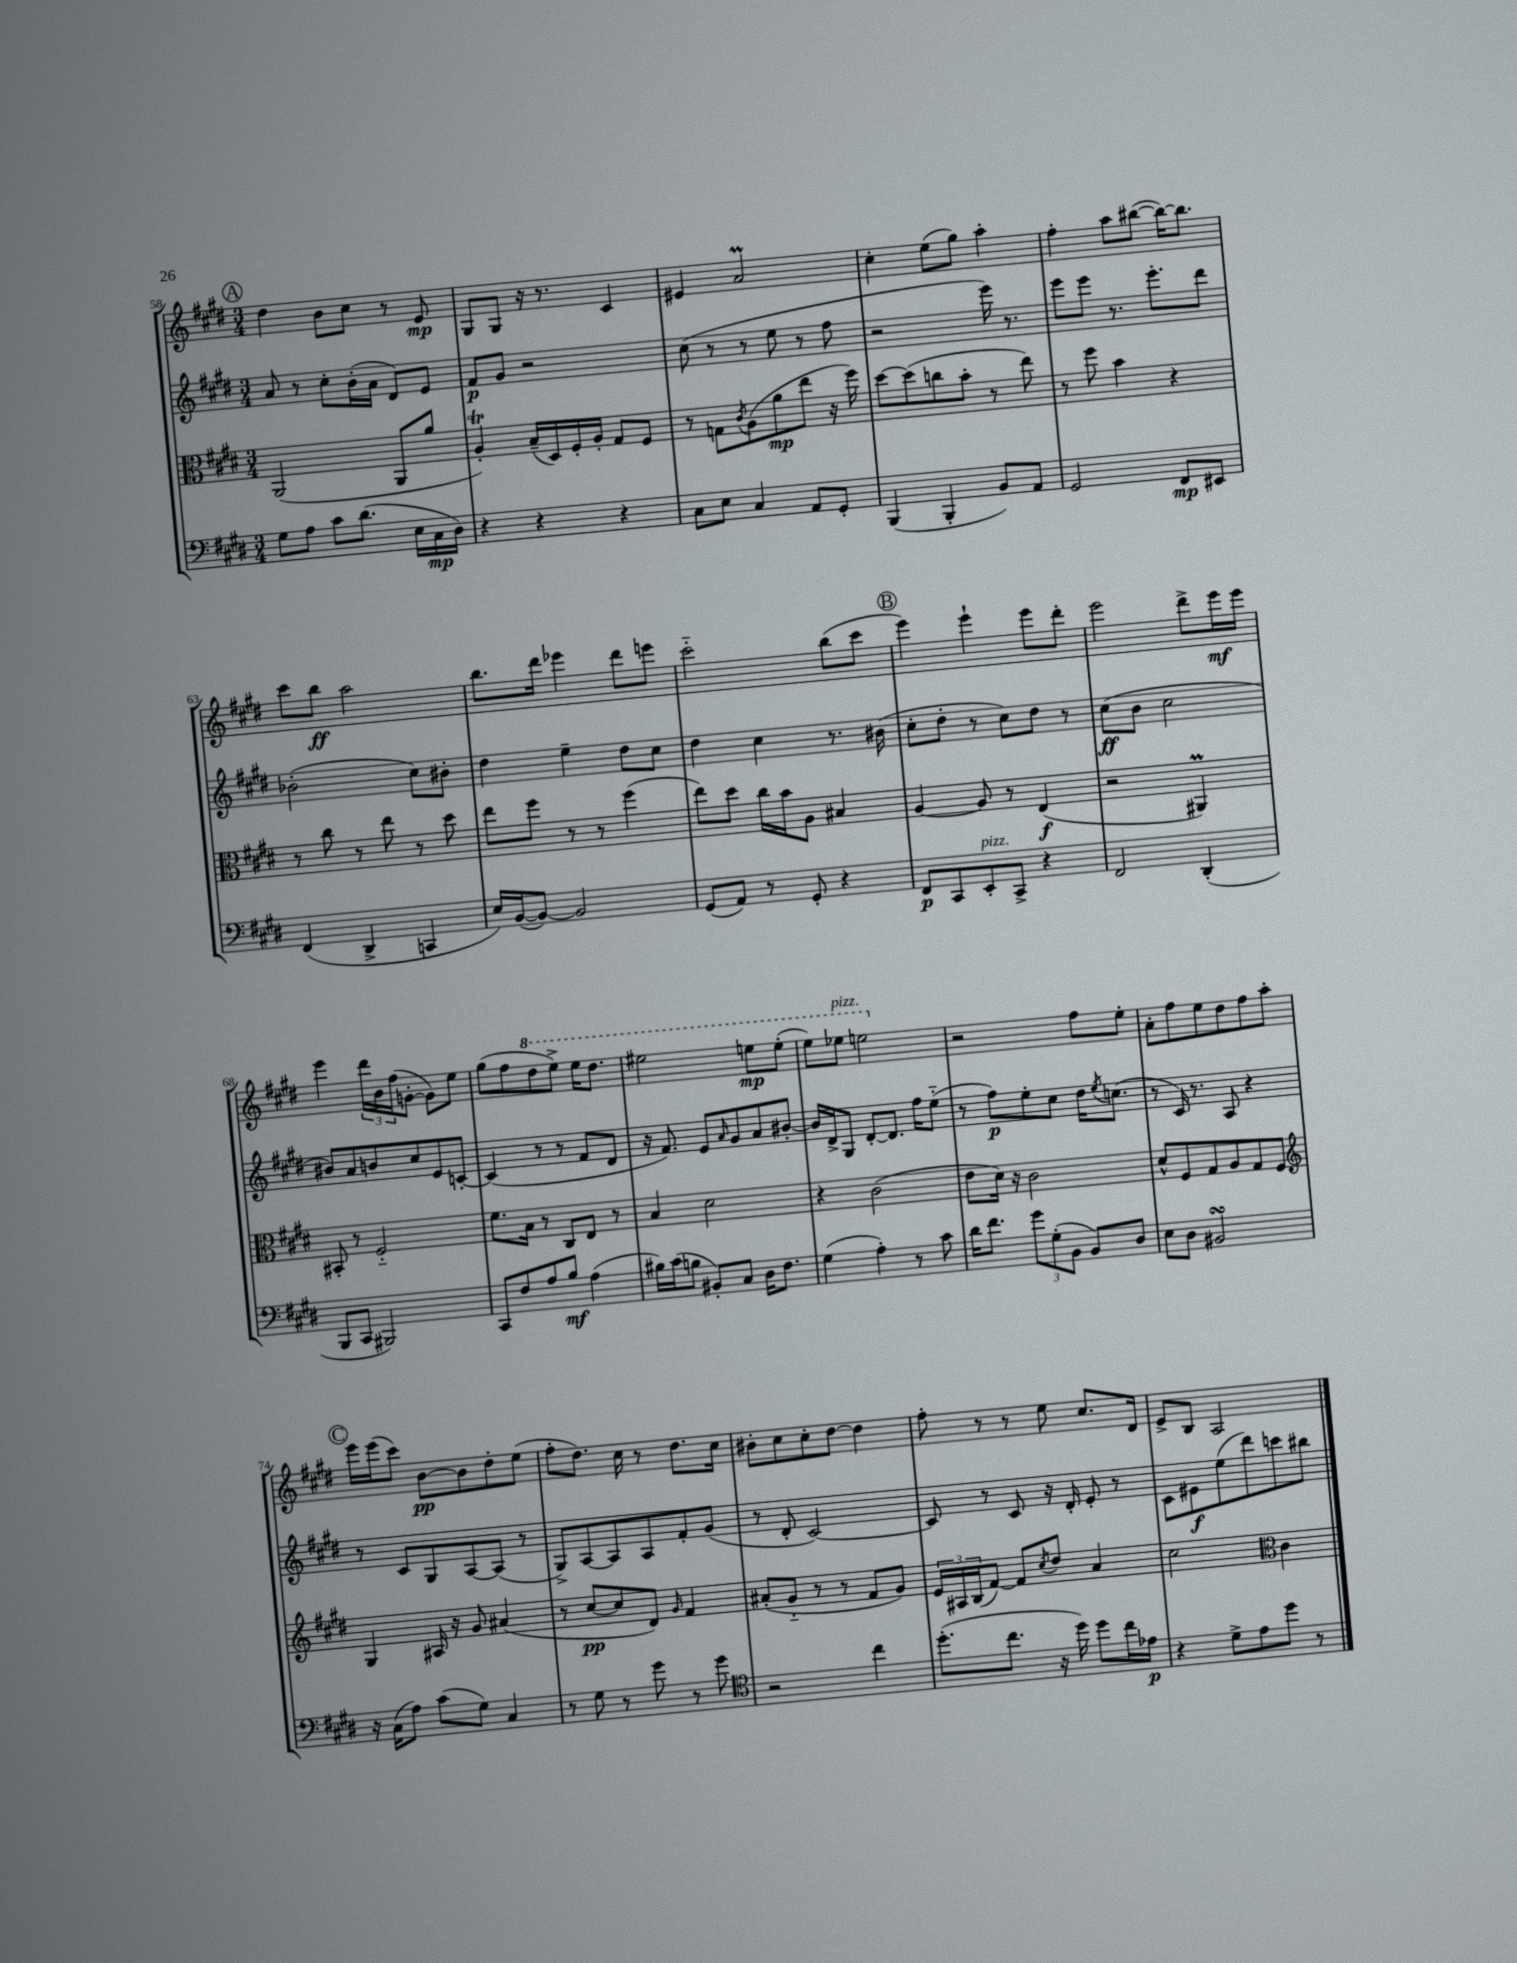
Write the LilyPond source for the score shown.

<<
\new StaffGroup <<
\new Staff = "s0" {
    \clef treble \key e \major \numericTimeSignature \time 3/4
    \mark \markup { \circle "A" } dis''4 b'8 cis''8 r8 e'8\mp |
    gis8 gis8 r16 r8. cis'4 |
    eis'4 a'2\prall |
    cis''4-. e''8( gis''8) a''4-. |
    fis''4-. a''8 bis''8~( bis''16~) bis''8. |
    cis'''8 b''8\ff a''2 |
    b''8. dis'''16 ees'''4 dis'''8 e'''8 |
    cis'''2-_ b''8( cis'''8 |
    \mark \markup { \circle "B" } e'''4) e'''4-! e'''8 dis'''8-. |
    e'''2 dis'''8-> e'''16\mf e'''16 |
    e'''4 \tuplet 3/2 { dis'''16 b'16 fis''16( } g'8~-. g'8) e''8 |
    gis''8( fis''8 \ottava #1 dis'''8 e'''8->) e'''16 dis'''8. |
    eis'''2 e'''8\mp e'''8-.( |
    e'''8) ees'''8^\markup { \italic "pizz." } e'''2 \ottava #0 |
    r2 fis''8 e''8-. |
    a'8-. fis''8 e''8 dis''8 fis''8 a''8-. |
    \mark \markup { \circle "C" } e'''16 e'''16( cis'''8) b'8~\pp b'8 dis''8-. e''8( |
    fis''8-. dis''8.) cis''16 r8 dis''8. cis''16 |
    bis'8-. cis''8 cis''8-. dis''8~ dis''4 |
    fis''8-. r8 r8 e''8 cis''8. dis'16 |
    e'8-> b8 a2 \bar "|." |
}
\new Staff = "s1" {
    \clef treble \key e \major \numericTimeSignature \time 3/4
    \mark \markup { \circle "A" } a'8 r8 cis''8-. b'16-.( a'16 dis'8) e'8 |
    fis'8\p gis'8 r2 |
    cis''8( r8 r8 e''8 r8 fis''8 |
    r2 e'''16) r8. |
    e'''8 e'''8 r8. e'''8.-. dis'''8 |
    bes'2-.( cis''8) bis'8-. |
    dis''4 e''4-- dis''8 cis''8 |
    dis''4 cis''4 r8. bis'16( |
    \mark \markup { \circle "B" } cis''8-. dis''8-. r8 cis''8) dis''8 r8 |
    cis''8\ff( b'8 cis''2 |
    bis'8) a'8 b'8 cis''8 e'8 c'8~-. |
    c'4( r8 r8 fis'8 dis'8 |
    r16 fis'8.) e'8 \grace { a'16 } gis'8 a'8 bis'8~-. |
    bis'16 dis'16-> gis8 dis'8~-. dis'8. fis''16 e''8-_( |
    r8 fis''8\p) e''8-. cis''8 dis''16 \acciaccatura { e''8 } c''8.( |
    r8 cis'16) r8. a8 r4 |
    \mark \markup { \circle "C" } r8 cis'8 gis8 a8~ a8( r8 |
    gis8->) a8~ a8 a8 fis'8-. gis'8( |
    r8 dis'8-. cis'2~) |
    cis'8 r8 cis'8 r16 dis'16-. e'8-. r8 |
    cis'8 eis'8\f e''8( dis'''8) c'''8 bis''8 \bar "|." |
}
\new Staff = "s2" {
    \clef alto \key e \major \numericTimeSignature \time 3/4
    \mark \markup { \circle "A" } a,2( a,8 a'8 |
    a4-.\trill) b16--( dis16) fis16-. a16-. gis8 fis8 |
    r8 g8 \acciaccatura { cis'8 } a8( a'8\mp e''8 r16 fis''16) |
    dis''8~ dis''8( c''8 b'8-. r8 e''8) |
    r8 fis''8 b'4 r4 |
    r8 cis''8 r8 e''8 r8 dis''8 |
    e''8 fis''8 r8 r8 fis''4( |
    e''8) dis''8 cis''16 b'16 a8 bis4 |
    \mark \markup { \circle "B" } a4~ a8 r8 e4\f( |
    r2 ais,4\prall) |
    bis,8-. r8 fis2-_ |
    fis'8. b16 r8 cis8 e8 r8 |
    b4 dis'2 |
    r4 cis'2( |
    e'8 dis'16) r16 cis'2 |
    dis'8-^ fis8 gis8 a8 gis8 fis8 |
    \mark \markup { \circle "C" } \clef treble gis4 ais16 r16 gis'8 ais'4( |
    r8 cis''8~\pp cis''8 dis'8) \grace { gis'16 } fis'4 |
    ais'8-.( gis'8-_ r8 r8 fis'8 gis'8) |
    \tuplet 3/2 { e'16 ais16 b16( } fis'8~) fis'8 \acciaccatura { cis''8 } dis''8 a'4 |
    cis''2 \clef alto cis'4 \bar "|." |
}
\new Staff = "s3" {
    \clef bass \key e \major \numericTimeSignature \time 3/4
    \mark \markup { \circle "A" } gis8 a8 cis'8 dis'8.( e16 cis16\mp dis16) |
    r4 r4 r4 |
    cis8 e8 cis4 a,8 gis,8-. |
    b,,4( b,,4-. b,8) a,8 |
    gis,2 fis,8\mp eis,8 |
    fis,4( dis,4-> c,4 |
    e16) b,16~( b,8~) b,2 |
    gis,8( a,8) r8 gis,8-. r4 |
    \mark \markup { \circle "B" } fis,8\p cis,8 e,8-.^\markup { \italic "pizz." } cis,8-> r4 |
    fis,2 dis,4-.( |
    b,,8 cis,8 bis,,2) |
    cis,8 fis8 a8 b8\mf a4( |
    bis16) cis'16( b8 bis,8-.) cis8 dis16 fis8. |
    gis4( a4-.) r8 cis'8 |
    dis'16 fis'8. \tuplet 3/2 { gis'8 gis8-.( b,8 } b,8) dis8 |
    e8 dis8 bis,2\turn |
    \mark \markup { \circle "C" } r16 cis16( a8) cis'8( gis8) cis4 |
    r8 gis8 r8 gis'8 r8 gis'8 |
    \clef tenor r2 cis''4 |
    dis''8.-.( cis''8. r16 dis''16) dis''8 cis''16 ees'16\p |
    r4 dis'8-> e'8 dis''8 r8 \bar "|." |
}
>>
>>
\layout { \context { \Score currentBarNumber = #58 } }
